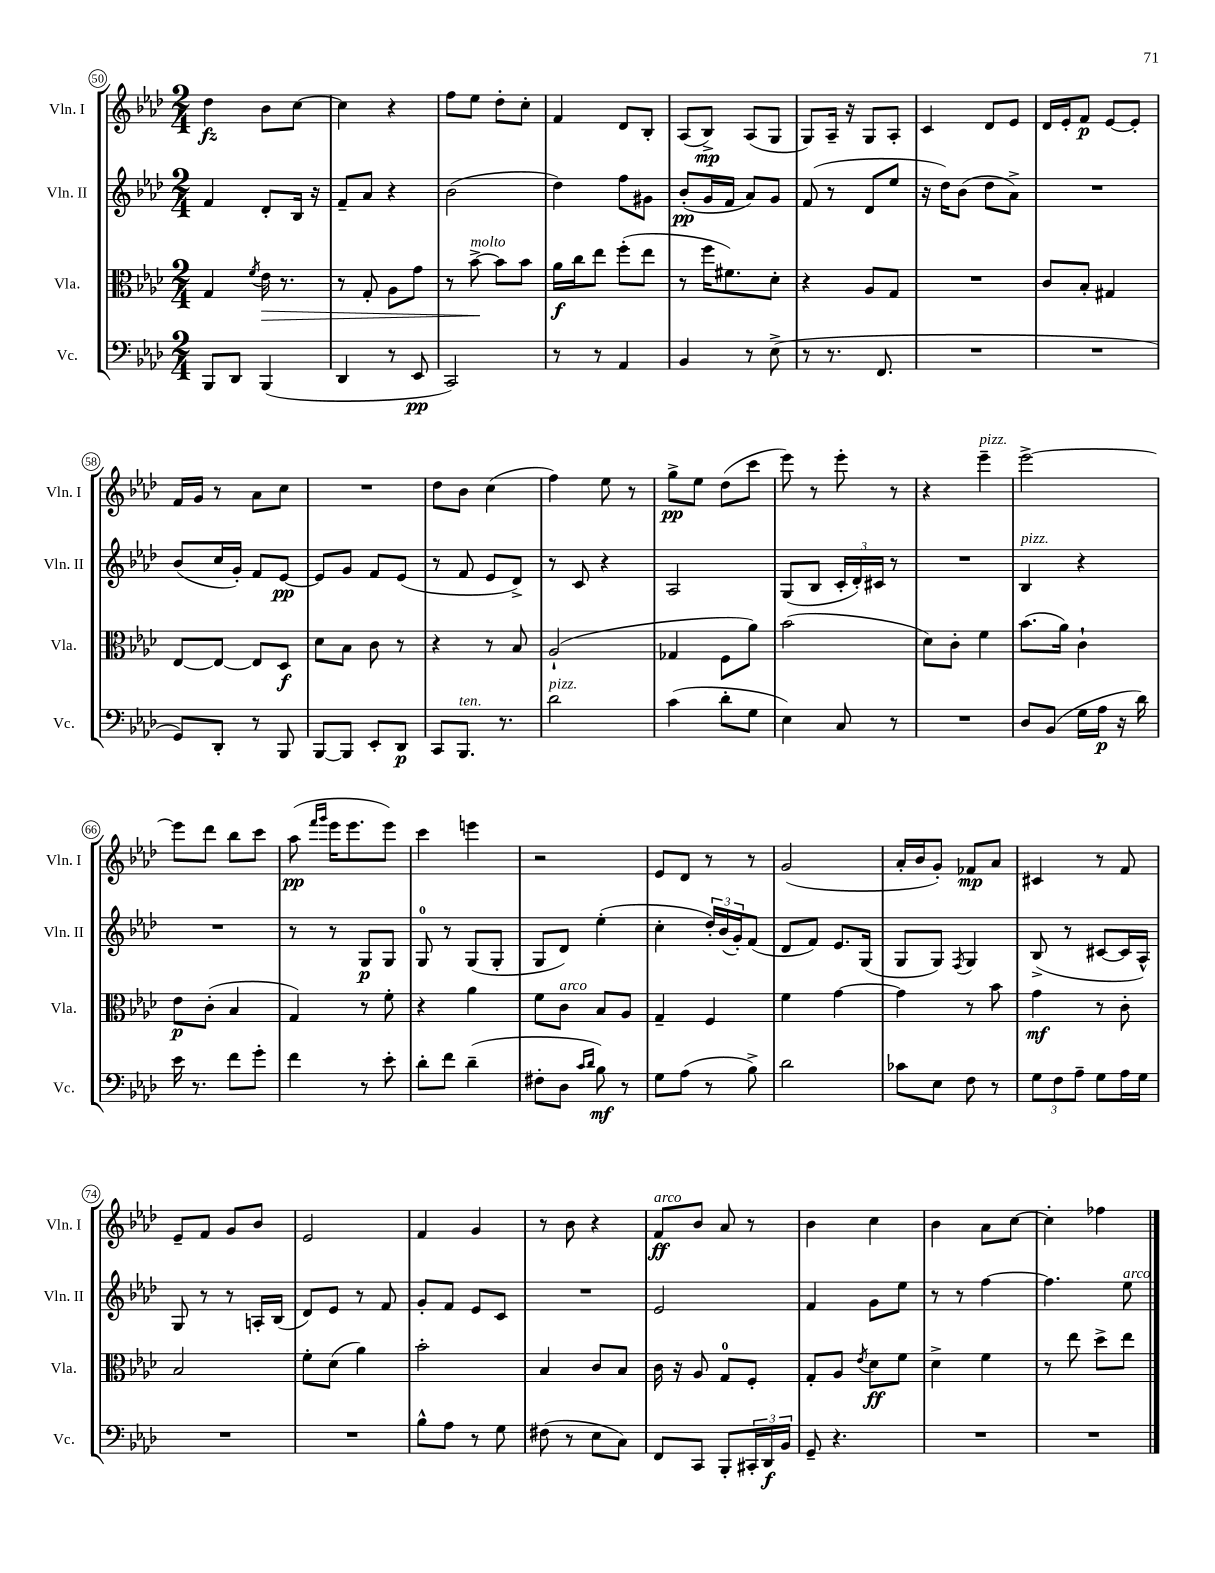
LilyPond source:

<<
\new StaffGroup <<
\new Staff = "s0" \with { instrumentName = "Vln. I" shortInstrumentName = "Vln. I" } {
    \clef treble \key aes \major \numericTimeSignature \time 2/4
    des''4\fz bes'8 c''8~ |
    c''4 r4 |
    f''8 ees''8 des''8-. c''8-. |
    f'4 des'8 bes8-. |
    aes8( bes8->\mp) aes8( g8 |
    g8) aes16-- r16 g8 aes8-. |
    c'4 des'8 ees'8 |
    des'16 ees'16-. f'8\p ees'8~ ees'8-. |
    f'16 g'16 r8 aes'8 c''8 |
    R2 |
    des''8 bes'8 c''4( |
    f''4) ees''8 r8 |
    g''8->\pp ees''8 des''8( c'''8 |
    ees'''8) r8 ees'''8-. r8 |
    r4 ees'''4--^\markup { \italic "pizz." } |
    ees'''2~-> |
    ees'''8 des'''8 bes''8 c'''8 |
    aes''8\pp( \grace { f'''16 g'''16 } ees'''16 ees'''8. ees'''8) |
    c'''4 e'''4 |
    r2 |
    ees'8 des'8 r8 r8 |
    g'2( |
    aes'16-. bes'16 g'8-.) fes'8\mp aes'8 |
    cis'4 r8 f'8 |
    ees'8-- f'8 g'8 bes'8 |
    ees'2 |
    f'4 g'4 |
    r8 bes'8 r4 |
    f'8\ff^\markup { \italic "arco" } bes'8 aes'8 r8 |
    bes'4 c''4 |
    bes'4 aes'8 c''8~ |
    c''4-. fes''4 \bar "|." |
}
\new Staff = "s1" \with { instrumentName = "Vln. II" shortInstrumentName = "Vln. II" } {
    \clef treble \key aes \major \numericTimeSignature \time 2/4
    f'4 des'8-. bes16 r16 |
    f'8-- aes'8 r4 |
    bes'2( |
    des''4) f''8 gis'8 |
    bes'8-.\pp( g'16 f'16 aes'8) g'8 |
    f'8( r8 des'8 ees''8 |
    r16 des''16) bes'8( des''8 aes'8->) |
    R2 |
    bes'8( c''16 g'16-.) f'8 ees'8~\pp |
    ees'8 g'8 f'8 ees'8( |
    r8 f'8 ees'8 des'8->) |
    r8 c'8 r4 |
    aes2 |
    g8( bes8 \tuplet 3/2 { c'16-. des'16-.) cis'16 } r8 |
    R2 |
    bes4^\markup { \italic "pizz." } r4 |
    R2 |
    r8 r8 g8\p g8 |
    g8-0 r8 g8( g8-. |
    g8 des'8) ees''4-.( |
    c''4-. \tuplet 3/2 { des''16-.) bes'16( g'16-.) } f'8( |
    des'8 f'8) ees'8. g16( |
    g8 g8) \acciaccatura { f8 } g4 |
    bes8->( r8 cis'8~ cis'16 aes16-^) |
    g8 r8 r8 a16-. bes16( |
    des'8) ees'8 r8 f'8 |
    g'8-. f'8 ees'8 c'8 |
    R2 |
    ees'2 |
    f'4 g'8 ees''8 |
    r8 r8 f''4~ |
    f''4. ees''8^\markup { \italic "arco" } \bar "|." |
}
\new Staff = "s2" \with { instrumentName = "Vla." shortInstrumentName = "Vla." } {
    \clef alto \key aes \major \numericTimeSignature \time 2/4
    g4 \acciaccatura { f'8 } ees'16\> r8. |
    r8 g8-. aes8 g'8 |
    r8 bes'8~->\!^\markup { \italic "molto" } bes'8 bes'8 |
    aes'16\f c''16 ees''8 f''8-.( ees''8 |
    r8 f''16 fis'8.) des'8-. |
    r4 aes8 g8 |
    R2 |
    c'8 bes8-. gis4 |
    ees8~ ees8~ ees8 des8\f |
    des'8 bes8 c'8 r8 |
    r4 r8 bes8 |
    aes2-!( |
    ges4 f8 aes'8) |
    bes'2( |
    des'8) c'8-. f'4 |
    bes'8.( aes'16) c'4-! |
    ees'8\p c'8-.( bes4 |
    g4) r8 f'8-. |
    r4 aes'4 |
    f'8 c'8^\markup { \italic "arco" } bes8 aes8 |
    g4-- f4 |
    f'4 g'4~ |
    g'4 r8 bes'8 |
    g'4\mf r8 c'8-. |
    bes2 |
    f'8-. des'8( aes'4) |
    bes'2-. |
    bes4 c'8 bes8 |
    c'16 r16 aes8 g8-0 f8-. |
    g8-. aes8 \acciaccatura { ees'8 } des'8\ff f'8 |
    des'4-> f'4 |
    r8 ees''8 des''8-> ees''8 \bar "|." |
}
\new Staff = "s3" \with { instrumentName = "Vc." shortInstrumentName = "Vc." } {
    \clef bass \key aes \major \numericTimeSignature \time 2/4
    bes,,8 des,8 bes,,4( |
    des,4 r8 ees,8\pp |
    c,2) |
    r8 r8 aes,4 |
    bes,4 r8 ees8->( |
    r8 r8. f,8. |
    R2 |
    R2 |
    g,8) des,8-. r8 bes,,8 |
    bes,,8~ bes,,8 ees,8-. des,8\p |
    c,8 bes,,8.^\markup { \italic "ten." } r8. |
    des'2^\markup { \italic "pizz." } |
    c'4( des'8-. g8 |
    ees4) c8 r8 |
    R2 |
    des8 bes,8( g16 aes16\p r16 des'16) |
    ees'16 r8. f'8 g'8-. |
    f'4 r8 ees'8-. |
    des'8-. f'8 des'4--( |
    fis8-. des8 \grace { c'16 des'16 } bes8\mf) r8 |
    g8 aes8( r8 bes8->) |
    des'2 |
    ces'8 ees8 f8 r8 |
    \tuplet 3/2 { g8 f8 aes8-- } g8 aes16 g16 |
    R2 |
    R2 |
    bes8-^ aes8 r8 g8 |
    fis8( r8 ees8 c8) |
    f,8 c,8 bes,,8-. \tuplet 3/2 { cis,16-. des,16\f bes,16 } |
    g,8-- r4. |
    R2 |
    R2 \bar "|." |
}
>>
>>
\layout { \context { \Score currentBarNumber = #50 \override BarNumber.stencil = #(make-stencil-circler 0.1 0.3 ly:text-interface::print) } }
